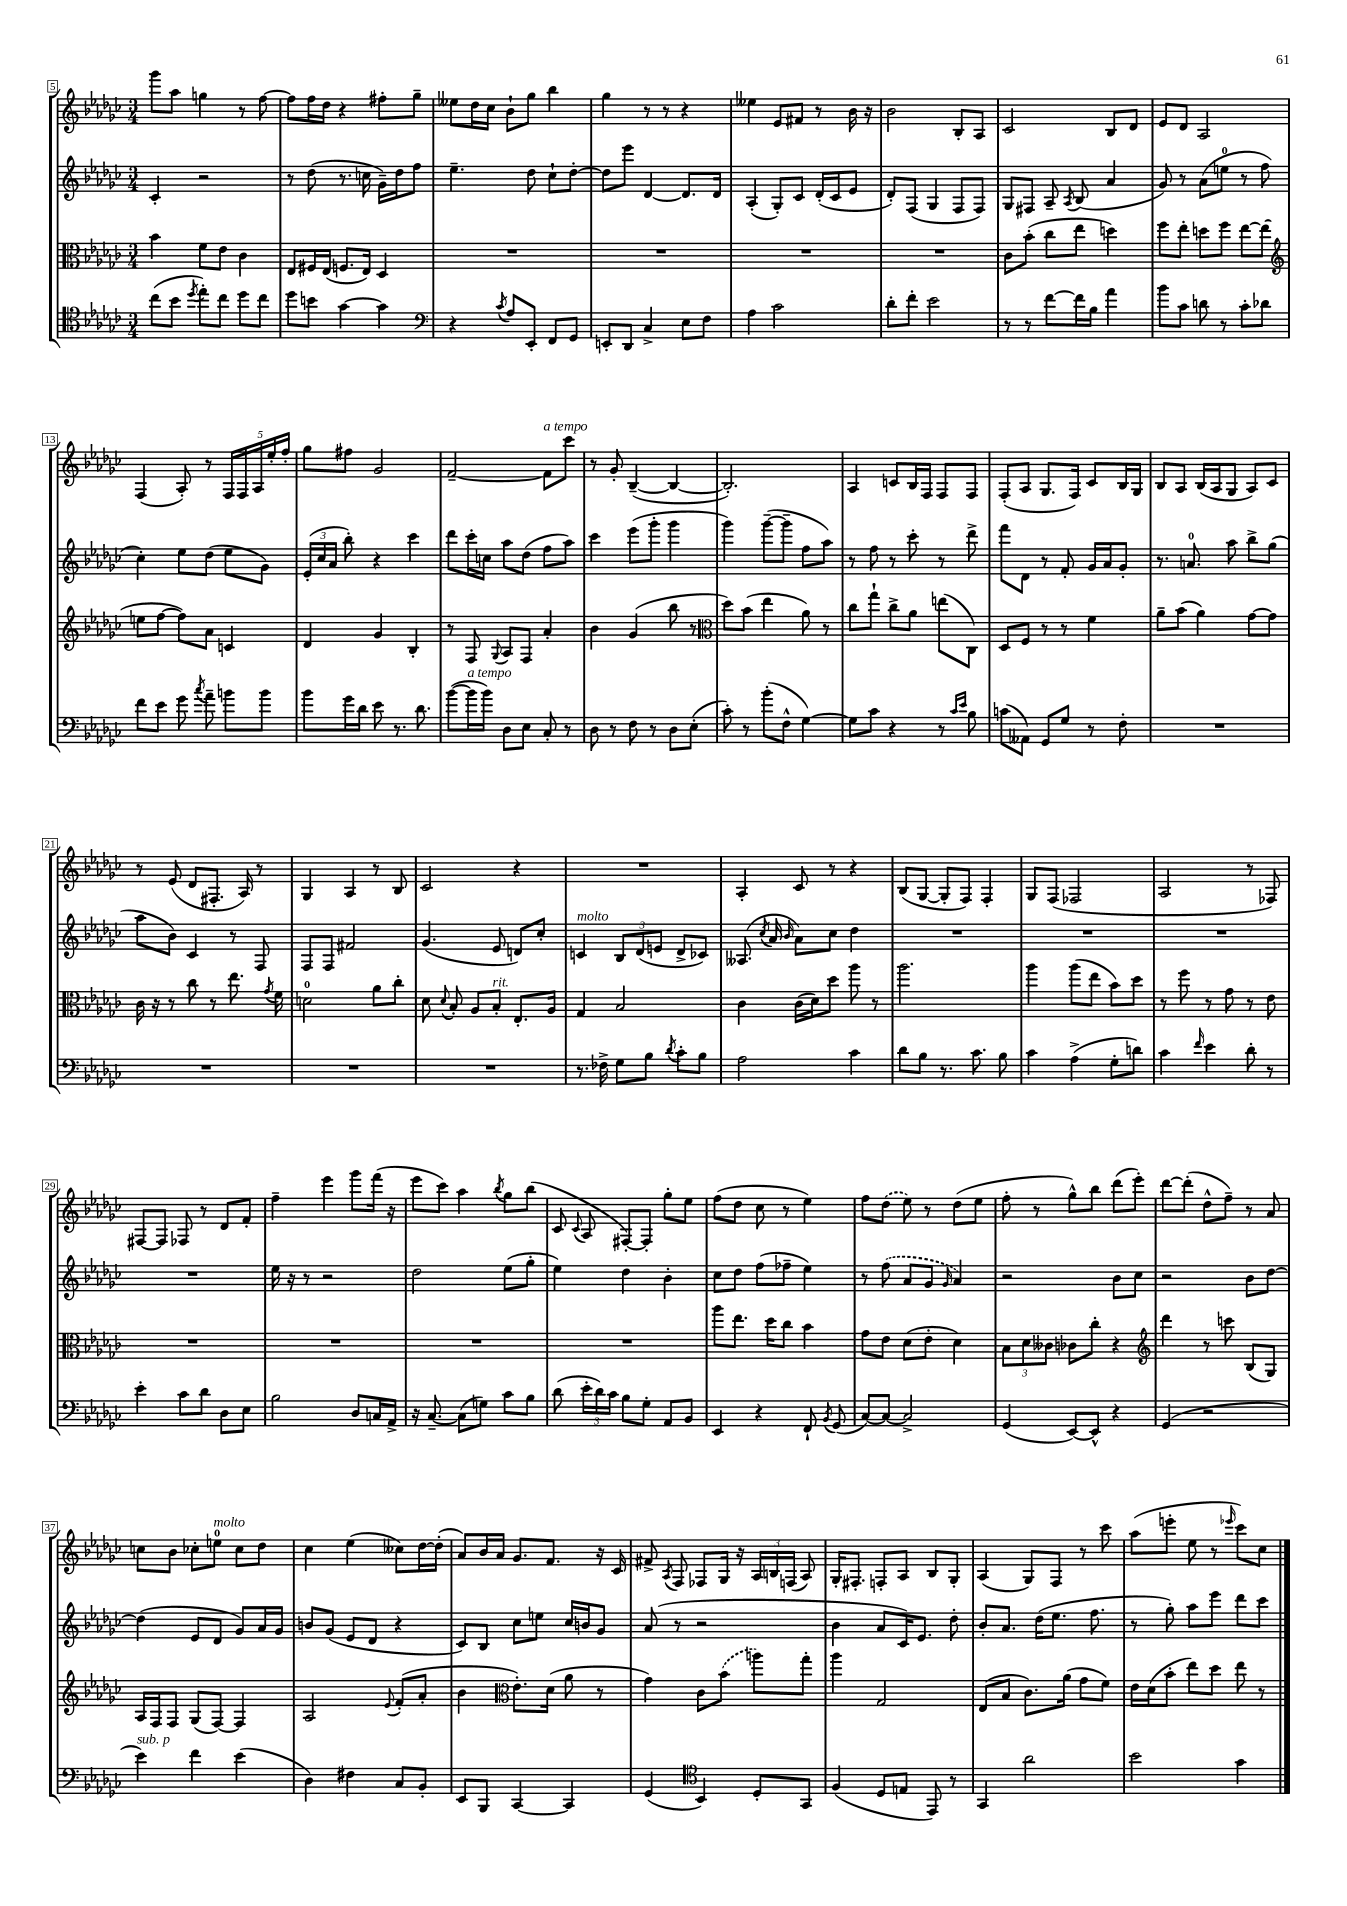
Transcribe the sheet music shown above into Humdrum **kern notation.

**kern	**kern	**kern	**kern
*part4	*part3	*part2	*part1
*staff4	*staff3	*staff2	*staff1
*clefC4	*clefC3	*clefG2	*clefG2
*k[b-e-a-d-g-c-]	*k[b-e-a-d-g-c-]	*k[b-e-a-d-g-c-]	*k[b-e-a-d-g-c-]
*M3/4	*M3/4	*M3/4	*M3/4
=5	=5	=5	=5
(8cc-\L	4b-\	4c-'/	8ggg-\L
8b-\J	.	.	8aa-\J
8qdd-/	.	.	.
8ee-'\L)	8f\L	2r	4ggn\
8cc-\J	8e-\J	.	.
8dd-\L	4c-\	.	8r
8cc-\J	.	.	[8ff\
=6	=6	=6	=6
8dd-\L	8E-/L	8r	8ff\L]
8bn\J	16F#X/L	(8dd-\	16ff\L
.	(16E-/JJ	.	16dd-\JJ
[4g-\	8.Fn/L	8.r	4r
.	16E-/Jk)	16ccn\	.
4g-\]	4D-/	16g-~\LL)	8ff#X'\L
.	.	16dd-\J	.
.	.	8ff\J	8gg-~\J
=7	=7	=7	=7
*clefF4	*	*	*
4r	2.r	4.ee-~\	8ee--X\L
.	.	.	16dd-\L
.	.	.	16cc-\JJ
8qc-/	.	.	.
8A-/L	.	.	8b-`\L
8EE-'/J	.	8dd-\	8gg-\J
8FF/L	.	8cc-`\L	4bb-\
8GG-/J	.	[8dd-'\J	.
=8	=8	=8	=8
8EEn'/L	2.r	8dd-\L]	4gg-\
8DD-/J	.	8eee-\J	.
4C-^/	.	[4d-/	8r
.	.	.	8r
8E-\L	.	8.d-/L]	4r
8F\J	.	.	.
.	.	16d-/Jk	.
=9	=9	=9	=9
4A-\	2.r	(4A-'/	4ee--X\
2c-\	.	8G-'/L)	8e-/L
.	.	8c-/J	8f#X/J
.	.	(16d-'/LL	8r
.	.	16c-/J	.
.	.	8e-/J	16b-\
.	.	.	16r
=10	=10	=10	=10
8d-'\L	2.r	8d-'/L)	2b-\
8f'\J	.	(8F/J	.
2e-\	.	4G-/	.
.	.	8F/L	8B-'/L
.	.	8F/J)	8A-/J
=11	=11	=11	=11
8r	8c-\L	8G-/L	2c-/
8r	(8b-'\J	8F#X/J	.
[8f\L	8cc-\L	8A-~/	.
.	.	8qA-/	.
16f\L]	8ee-\J	(8B-/	.
16B-\JJ	.	.	.
4a-\	4ddn\)	4a-/	8B-/L
.	.	.	8d-/J
=12	=12	=12	=12
8b-\L	8ff\L	8g-/)	8e-/L
8c-\J	8ee-'\J	8r	8d-/J
8dn\	8ddn\L	(8a-\L	2A-/
8r	8ff\J	8een\J	.
8c-'\L	[8ee-\L	8r	.
8d-X\J	(8ee-\J]	8ff\	.
!!LO:LB:g=z
=13	=13	=13	=13
*	*clefG2	*	*
8f\L	8een\L	4cc-'\)	(4F/
8e-\J	[8ff\J	.	.
8g-\	8ff\L])	8ee-\L	8A-'/)
8qcc-/	.	.	.
8a-~\	8a-\J	(8dd-\J	8r
8bn\L	4cn/	8ee-\L	20F/LL
.	.	.	20F/
.	.	.	20A-/
8b\J	.	8g-\J)	.
.	.	.	20ee-'/
.	.	.	20ff'/JJ
=14	=14	=14	=14
8b-\L	4d-/	(24e-'/LL	8gg-\L
.	.	24cc-/	.
.	.	24a-/JJ	.
16g-\L	.	8bb-'\)	8ff#X\J
16d-\JJ	.	.	.
8e-\	4g-/	4r	2g-/
8.r	.	.	.
.	4B-'/	4ccc-\	.
8.d-\	.	.	.
=15	=15	=15	=15
([8b-\L	8r	8ddd-\L	[2f~/
!LO:TX:a:i:t=a tempo	!	!	!
16b-\L]	8F/	16ccc-'\L	.
16b-\JJ)	.	16ccn\JJ	.
.	8qqG-/	.	.
8D-\L	8A-/L	8aa-\L	.
8E-\J	8F/J	(8dd-\J	.
!	!	!	!LO:TX:a:i:t=a tempo
8C-'/	4a-'/	8ff\L	8f\L]
8r	.	8aa-\J)	8ccc-\J
=16	=16	=16	=16
8D-\	4b-\	4ccc-\	8r
8r	.	.	8g-'/
8F\	(4g-/	(8eee-\L	([4B-~/
8r	.	8ggg-'\J	.
8D-\L	8bb-\	4ggg-\	4B-/_
(8E-'\J	8r	.	.
=17	=17	=17	=17
*	*clefC3	*	*
8c-'\)	8dd-\L)	4ggg-\)	2.B-'/])
8r	(8b-\J	.	.
(8b-'\L	4ee-\	([8ggg-~\L	.
8F^^\J	.	8ggg-~\J]	.
[4G-\)	8a-\)	8ff\L	.
.	8r	8aa-\J)	.
=18	=18	=18	=18
8G-\L]	8cc-\L	8r	4A-/
8c-\J	8gg-`\J	8ff\	.
4r	8cc-^\L	8r	8cn/L
.	8a-\J	8ccc-'\	16B-/L
.	.	.	16F/JJ
8r	(8een\L	8r	8F/L
16qqc-/LL	.	.	.
16qqe-/JJ	.	.	.
8B-\	8C-\J)	8ddd-^\	8F/J
=19	=19	=19	=19
(8cn\L	8D-/L	8fff\L	(8F'/L
8AA--X\J)	8F/J	8d-\J	8A-/J
8GG-/L	8r	8r	8.G-/L
8G-/J	8r	8f'/	.
.	.	.	16F/Jk)
8r	4f\	16g-/LL	8c-/L
.	.	16a-/J	.
8F'\	.	8g-'/J	16B-/L
.	.	.	16G-/JJ
=20	=20	=20	=20
2.r	8a-~\L	8.r	8B-/L
.	(8b-\J	.	8A-/J
.	.	8.an/	.
.	4a-\)	.	(16B-/LL
.	.	.	16A-/J
.	.	8aa-\	8G-/J
.	[8g-\L	8bb-^\L	8A-/L)
.	8g-\J]	(8gg-\J	8c-/J
!!LO:LB:g=z
=21	=21	=21	=21
2.r	16c-\	8aa-\L	8r
.	16r	.	.
.	8r	8b-\J)	(8e-/
.	8cc-\	4c-/	8d-/L
.	8r	.	8.F#X'/J
.	8.ee-\	8r	.
.	.	.	16A-/)
.	.	8F/	8r
.	8qg-/	.	.
.	16f\	.	.
=22	=22	=22	=22
2.r	2dn\	8F/L	4G-/
.	.	8F/J	.
.	.	2f#X/	4A-/
.	8a-\L	.	8r
.	8cc-'\J	.	8B-/
=23	=23	=23	=23
2.r	8d-\	(4.g-/	2c-/
.	8qqd-/	.	.
.	8B-'/	.	.
.	8A-/L	.	.
!	!LO:TX:a:i:t=rit.	!	!
.	8B-'/J	8e-/	.
.	8.E-'/L	8dn/L)	4r
.	.	8cc-'/J	.
.	16A-/Jk	.	.
=24	=24	=24	=24
!	!	!LO:TX:a:i:t=molto	!
8.r	4G-/	4cn/	2.r
16F-X^\	.	.	.
8G-\L	2B-/	12B-/L	.
.	.	(12d-/	.
8B-\J	.	.	.
.	.	12en/J	.
8qd-/	.	.	.
8c-'\L	.	8d-^/L	.
8B-\J	.	8c-X/J)	.
=25	=25	=25	=25
2A-\	4c-\	(8.A--X/	4A-'/
.	.	8qcc-/	.
.	.	16a-/	.
.	.	16qqb-/	.
.	(16c-\LL	8a-\L)	8c-/
.	16d-\J)	.	.
.	8dd-\J	8cc-\J	8r
4c-\	8aa-\	4dd-\	4r
.	8r	.	.
=26	=26	=26	=26
8d-\L	2.aa-\	2.r	(8B-/L
8B-\J	.	.	[8G-/J
8.r	.	.	8G-'/L]
.	.	.	8F/J)
8.c-\	.	.	.
.	.	.	4F'/
8B-\	.	.	.
=27	=27	=27	=27
4c-\	4aa-\	2.r	8G-/L
.	.	.	(8F/J
(4A-^\	(8aa-\L	.	2F-X/
.	8ee-\J	.	.
8G-'\L	8b-\L)	.	.
8dn\J)	8dd-\J	.	.
=28	=28	=28	=28
4c-\	8r	2.r	2A-/
.	8ff\	.	.
16qqf/	.	.	.
4e-\	8r	.	.
.	8g-\	.	.
8d-'\	8r	.	8r
8r	8e-\	.	8F-X/)
!!LO:LB:g=z
=29	=29	=29	=29
4e-'\	2.r	2.r	[8F#X/L
.	.	.	8F#/J]
8c-\L	.	.	8F-X/
8d-\J	.	.	8r
8D-\L	.	.	8d-/L
8E-\J	.	.	8f'/J
=30	=30	=30	=30
2B-\	2.r	16ee-\	4ff~\
.	.	16r	.
.	.	8r	.
.	.	2r	4eee-\
8D-/L	.	.	8ggg-\L
16Cn/L	.	.	(16fff\Jk
16AA-^/JJ	.	.	16r
=31	=31	=31	=31
16r	2.r	2dd-\	8eee-\L
[8.C-~/	.	.	.
.	.	.	8ccc-\J)
(8C-\L]	.	.	4aa-\
8Gn\J)	.	.	.
.	.	.	8qbb-/
8c-\L	.	(8ee-\L	8gg-\L
8B-\J	.	8gg-'\J	(8bb-\J
=32	=32	=32	=32
(8d-\	2.r	4ee-\)	8c-/
.	.	.	8qqc-/
24e-'\LL	.	.	8A-/
24d-\)	.	.	.
24c-\JJ	.	.	.
8B-\L	.	4dd-\	[8F#X'/L)
8G-'\J	.	.	8F#'/J]
8AA-/L	.	4b-'\	8gg-'\L
8BB-/J	.	.	8ee-\J
=33	=33	=33	=33
4EE-/	8aa-\L	8cc-\L	(8ff\L
.	8.ee-\J	8dd-\J	8dd-\J
4r	.	(8ff\L	8cc-\
.	16dd-\KL	.	.
.	8cc-\J	8ff-X~\J	8r
8FF`/	4b-\	4ee-\)	4ee-\)
8qBB-/	.	.	.
(8GG-/	.	.	.
=34	=34	=34	=34
[8C-/L)	8g-\L	8r	8ff\L
8C-/J_	8e-\J	(8ff\	(8dd-\J
2C-^/]	(8d-\L	8a-/L	8ee-\)
.	8e-'\J	8g-/J	8r
.	.	16qqg-/	.
.	4d-\)	4a-/)	(8dd-\L
.	.	.	8ee-\J
=35	=35	=35	=35
(4GG-/	12B-\L	2r	8ff'\
.	12d-\	.	.
.	.	.	8r
.	12c--X\J	.	.
[8EE-/L)	8c-X\L	.	8gg-^^\L)
8EE-^^/J]	8cc-'\J	.	8bb-\J
4r	4r	8b-\L	(8ddd-\L
.	.	8cc-\J	8eee-'\J)
=36	=36	=36	=36
*	*clefG2	*	*
(4GG-/	4ddd-\	2r	[8ddd-\L
.	.	.	(8ddd-'\J]
2r	8r	.	8dd-^^\L
.	8cccn\	.	8ff~\J)
.	(8B-/L	8b-\L	8r
.	8G-/J)	[8dd-\J	8a-/
!!LO:LB:g=z
=37	=37	=37	=37
!LO:TX:a:i:t=sub. p	!	!	!
4e-\)	16A-/LL	(4dd-\]	8ccn\L
.	16F/J	.	.
.	8F/J	.	8b-\J
4f\	(8G-/L	8e-/L	8cc-X'\L
!	!	!	!LO:TX:a:i:t=molto
.	[8F/J)	8d-/J	8een\J
(4e-\	4F/]	8g-/L)	8cc-\L
.	.	16a-/L	8dd-\J
.	.	16g-/JJ	.
=38	=38	=38	=38
4D-\)	2A-/	8bn/L	4cc-\
.	.	(8g-/J	.
4F#X\	.	8e-/L	(4ee-\
.	.	8d-/J	.
.	8qqe-/	.	.
8C-/L	(8f'/L	4r	8cc--X\L)
8BB-'/J	8a-'/J	.	[16dd-\L
.	.	.	(16dd-'\JJ]
=39	=39	=39	=39
8EE-/L	4b-\	8c-/L)	8a-/L)
8BBB-/J	.	8B-/J	16b-/L
.	.	.	16a-/JJ
*	*clefC3	*	*
[4CC-/	8.e-'\L)	8cc-\L	8.g-/L
.	.	8een\J	.
.	(16d-\Jk	.	8.f/J
4CC-/]	8a-\	16cc-/LL	.
.	.	16bn/J	.
.	8r	8g-/J	16r
.	.	.	16c-/
=40	=40	=40	=40
(4GG-/	4g-\)	(8a-/	8f#X^/
.	.	.	8qA-/
.	.	8r	8F/
*clefC4	*	*	*
4BB-/)	8c-\L	2r	8F-X/L
.	(8b-\J	.	16G-/Jk
.	.	.	16r
8D-'/L	8aan\L)	.	24A-/LL
.	.	.	24Bn/
.	.	.	(24Fn/JJ
8GG-/J	8gg-'\J	.	8A-/)
=41	=41	=41	=41
(4F/	4aa-\	4b-\	16G-'/KL
.	.	.	8.F#X'/J
8D-/L	2G-/	8a-/L	8Fn'/L
8En/J	.	16c-/K)	8A-/J
.	.	8.e-/J	.
8EE-/)	.	.	8B-/L
8r	.	8dd-'\	8G-'/J
=42	=42	=42	=42
4GG-/	(8E-/L	8b-'/L	(4A-/
.	8B-/J	8.a-/J	.
2a-\	8.c-\L)	.	8G-/L)
.	.	(16dd-\KL	.
.	.	8.ee-\J	8F/J
.	(16a-\Jk	.	.
.	8g-\L	.	8r
.	.	8.ff\	.
.	8f\J)	.	8ccc-\
=43	=43	=43	=43
2b-\	16e-\LL	8r	(8aa-\L
.	(16d-\J	.	.
.	8b-'\J	8gg-'\)	8eeen'\J
.	8ee-\L)	8aa-\L	8ee-\
.	8dd-\J	8eee-\J	8r
.	.	.	16qqeee-X/
4g-\	8ee-\	8ddd-\L	8ccc-\L)
.	8r	8ccc-\J	8cc-\J
==	==	==	==
*-	*-	*-	*-
